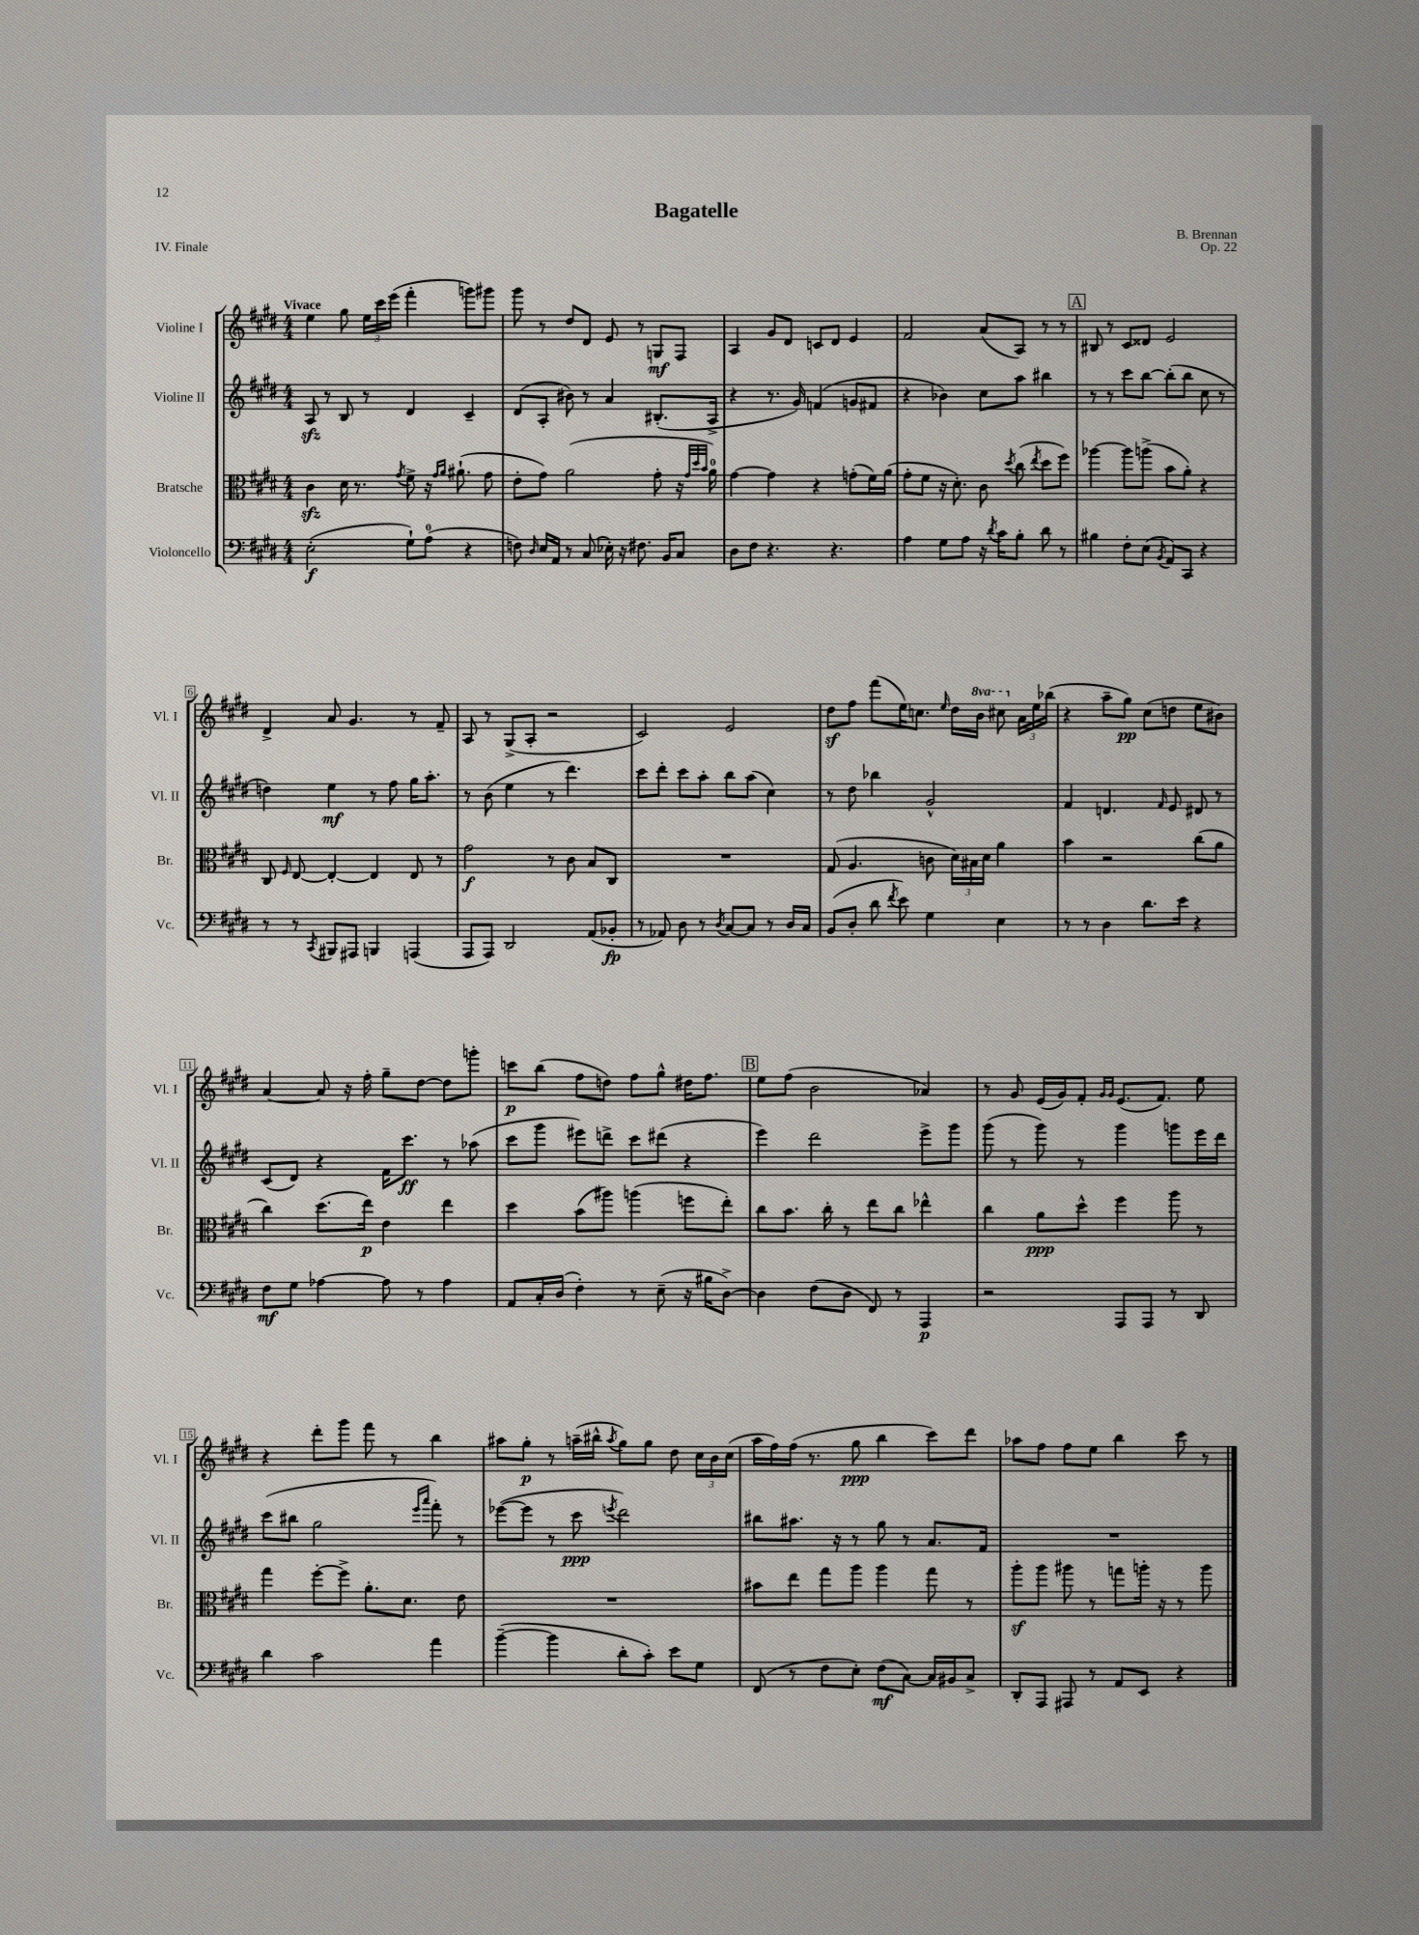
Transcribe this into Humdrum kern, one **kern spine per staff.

**kern	**dynam	**kern	**dynam	**kern	**dynam	**kern	**dynam
*part4	*part4	*part3	*part3	*part2	*part2	*part1	*part1
*staff4	*staff4	*staff3	*staff3	*staff2	*staff2	*staff1	*staff1
*I"Violoncello	*	*I"Bratsche	*	*I"Violine II	*	*I"Violine I	*
*I'Vc.	*	*I'Br.	*	*I'Vl. II	*	*I'Vl. I	*
*clefF4	*	*clefC3	*	*clefG2	*	*clefG2	*
*k[f#c#g#d#]	*	*k[f#c#g#d#]	*	*k[f#c#g#d#]	*	*k[f#c#g#d#]	*
*M4/4	*	*M4/4	*	*M4/4	*	*M4/4	*
=1	=1	=1	=1	=1	=1	=1	=1
!	!	!	!	!	!	!LO:TX:a:B:t=Vivace	!
(2E'\	f	4c#zz\	.	8Azz/	.	4ee\	.
.	.	.	.	8r	.	.	.
.	.	16d#\	.	8B/	.	8gg#\	.
.	.	8.r	.	.	.	.	.
.	.	.	.	8r	.	24ee\LL	.
.	.	.	.	.	.	24ccc#\	.
.	.	.	.	.	.	(24eee\JJ	.
.	.	8qg#/	.	.	.	.	.
8G#`\L)	.	8f#^\	.	4d#/	.	4fff#'\	.
(8A\J	.	16r	.	.	.	.	.
.	.	16qqg#/LL	.	.	.	.	.
.	.	16qqa/JJ	.	.	.	.	.
.	.	(8.a#X`\	.	.	.	.	.
4r	.	.	.	4c#~/	.	8gggn\L)	.
.	.	8g#\	.	.	.	8ggg#X\J	.
=2	=2	=2	=2	=2	=2	=2	=2
8Fn\)	.	8e'\L	.	(8d#/L	.	8ggg#\	.
16qqD#/	.	.	.	.	.	.	.
16E/LL	.	8g#\J)	.	8A'/J	.	8r	.
16AA/JJ	.	.	.	.	.	.	.
8r	.	(2a\	.	8b#X\)	.	8dd#/L	.
(8C#/	.	.	.	8r	.	8d#/J	.
16E-X'\)	.	.	.	4a/	.	8e/	.
16r	.	.	.	.	.	.	.
8.F#X\	.	.	.	.	.	8r	.
.	.	8g#'\	.	(8.B#X'/L	.	8Gn/L	mf
16BB/KL	.	.	.	.	.	.	.
8C#/J	.	16r	.	.	.	8F#/J	.
.	.	32qqg#/LLL	.	.	.	.	.
.	.	32qqdd#/	.	.	.	.	.
.	.	32qqb/JJJ	.	.	.	.	.
.	.	16a\)	.	16A^/Jk	.	.	.
=3	=3	=3	=3	=3	=3	=3	=3
8D#\L	.	[4g#\	.	4r	.	4A/	.
8F#\J	.	.	.	.	.	.	.
4.r	.	4g#\]	.	8.r	.	8g#/L	.
.	.	.	.	.	.	8d#/J	.
.	.	.	.	16g#/)	.	.	.
.	.	4r	.	(4fn/	.	8cn/L	.
4.r	.	.	.	.	.	8d#/J	.
.	.	(8gn'\L	.	8gn/L	.	4e/	.
.	.	16f#\L)	.	8f#X/J	.	.	.
.	.	(16a\JJ	.	.	.	.	.
=4	=4	=4	=4	=4	=4	=4	=4
4A\	.	8g#'\L	.	4r	.	2f#/	.
.	.	8f#\J	.	.	.	.	.
8G#\L	.	16r	.	4b-X\)	.	.	.
.	.	8.d#'\)	.	.	.	.	.
8A\J	.	.	.	.	.	.	.
16r	.	8c#\	.	8cc#\L	.	(8a/L	.
8qd#/	.	.	.	.	.	.	.
16c#\KL	.	.	.	.	.	.	.
.	.	8qdd#/	.	.	.	.	.
8B'\J	.	(8cc#\	.	8aa\J	.	8A/J)	.
.	.	8qee/	.	.	.	.	.
8d#\	.	8dd#\L	.	4bb#X\	.	8r	.
8r	.	8ff#\J)	.	.	.	8r	.
!!LO:REH:place=s1:t=A
=5	=5	=5	=5	=5	=5	=5	=5
4B#X\	.	[4aa-X\	.	8r	.	8B#X/	.
.	.	.	.	8r	.	8r	.
8F#'\L	.	8aa-\L]	.	8ccc#\L	.	8c#/L	.
(8E\J	.	(8aan^\J	.	[8bb\J	.	8d##X/J	.
8qBB/	.	.	.	.	.	.	.
8AA/L)	.	8b\L	.	(8bb'\L]	.	2e/	.
8CC#/J	.	8a'\J)	.	8bb\J	.	.	.
4r	.	4r	.	8cc#\	.	.	.
.	.	.	.	8r	.	.	.
!!LO:LB:g=z
=6	=6	=6	=6	=6	=6	=6	=6
8r	.	8C#/	.	4ddn\)	.	4d#^/	.
.	.	16qqF#/	.	.	.	.	.
8r	.	[8E/	.	.	.	.	.
8qCC#/	.	.	.	.	.	.	.
8BBB#X/L	.	4E'/_	.	4ee\	mf	8a/	.
8AAA#X/J	.	.	.	.	.	4.g#/	.
4BBBn/	.	4E/]	.	8r	.	.	.
.	.	.	.	8ff#\	.	.	.
(4AAAn/	.	8E/	.	16gg#\KL	.	8r	.
.	.	.	.	8.aa'\J	.	.	.
.	.	8r	.	.	.	8f#~/	.
=7	=7	=7	=7	=7	=7	=7	=7
8AAA/L	.	2g#\	f	8r	.	8A/	.
8AAA/J)	.	.	.	(8b\	.	8r	.
2DD#/	.	.	.	4ee\	.	(8G#^/L	.
.	.	.	.	.	.	8A'/J	.
.	.	8r	.	8r	.	2r	.
.	.	8c#\	.	4.ddd#\)	.	.	.
(8AA/L	.	8B/L	.	.	.	.	.
8BB-X'/J	fp	8C#/J	.	.	.	.	.
=8	=8	=8	=8	=8	=8	=8	=8
8r	.	1r	.	8ccc#\L	.	2c#/)	.
8AA-X/)	.	.	.	8ddd#'\J	.	.	.
8D#\	.	.	.	8ccc#\L	.	.	.
8r	.	.	.	8aa'\J	.	.	.
8qD#/	.	.	.	.	.	.	.
[8C#/L	.	.	.	8bb\L	.	2e/	.
8C#/J]	.	.	.	(8aa\J	.	.	.
8r	.	.	.	4cc#\)	.	.	.
16D#/LL	.	.	.	.	.	.	.
16C#/JJ	.	.	.	.	.	.	.
=9	=9	=9	=9	=9	=9	=9	=9
(8BB/L	.	(8G#/	.	8r	.	8dd#z\L	.
8D#'/J	.	4.A/	.	8dd#\	.	8ff#\J	.
8d#\	.	.	.	4bb-X\	.	(8fff#\L	.
8qf#/	.	.	.	.	.	.	.
8e\)	.	.	.	.	.	16ee\K)	.
.	.	.	.	.	.	8.ccn\J	.
4G#\	.	8cn\	.	2g#^^/	.	.	.
.	.	.	.	.	.	16qqee/	.
.	.	24d#\LL)	.	.	.	16dd#\LL	.
.	.	24B#X\	.	.	.	.	.
*	*	*	*	*	*	*8va	*
.	.	.	.	.	.	16bb\JJ	.
.	.	24d#\JJ	.	.	.	.	.
4E\	.	4a\	.	.	.	8ccc#X\	.
*	*	*	*	*	*	*X8va	*
.	.	.	.	.	.	24a\LL	.
.	.	.	.	.	.	24ee\	.
.	.	.	.	.	.	(24bb-X\JJ	.
=10	=10	=10	=10	=10	=10	=10	=10
8r	.	4b\	.	4f#/	.	4r	.
8r	.	.	.	.	.	.	.
4D#\	.	2r	.	4.dn/	.	8aa~\L	.
.	.	.	.	.	.	8gg#\J)	pp
8.d#\L	.	.	.	.	.	(8cc#\L	.
.	.	.	.	16qqf#/	.	.	.
.	.	.	.	8e/	.	8ddn\J	.
16e\Jk	.	.	.	.	.	.	.
4r	.	(8cc#\L	.	8d#X/	.	8ee\L	.
.	.	8a\J	.	8r	.	8b#X\J)	.
!!LO:LB:g=z
=11	=11	=11	=11	=11	=11	=11	=11
8F#\L	mf	4cc#\)	.	(8c#/L	.	[4a/	.
8G#\J	.	.	.	8d#/J)	.	.	.
[4A-X\	.	(8.dd#\L	.	4r	.	8a/]	.
.	.	.	.	.	.	16r	.
.	.	16ee\Jk)	p	.	.	16ff#'\	.
8A-\]	.	4e\	.	16f#\KL	.	8gg#~\L	.
.	.	.	.	8.ccc#\J	ff	.	.
8r	.	.	.	.	.	[8dd#\J	.
4A-\	.	4ee\	.	8r	.	8dd#\L]	.
.	.	.	.	(8aa-X\	.	8gggn'\J	.
=12	=12	=12	=12	=12	=12	=12	=12
8AA/L	.	4dd#\	.	8ccc#\L	.	8cccn\L	p
16C#'/L	.	.	.	8ggg#\J	.	(8bb\J	.
(16D#/JJ	.	.	.	.	.	.	.
4F#'\)	.	(8b\L	.	8eee#X\L)	.	8ff#\L	.
.	.	8aa#X\J)	.	8dddn^\J	.	8ddn\J)	.
8r	.	(4aan\	.	8ccc#\L	.	8ff#\L	.
(8E~\	.	.	.	(8ddd#X\J	.	8gg#^^\J	.
16r	.	8ffn\L	.	4r	.	16dd#X\KL	.
16B#X\KL	.	.	.	.	.	8.ff#\J	.
[8D#^\J)	.	8ee'\J)	.	.	.	.	.
!!LO:REH:place=s1:t=B
=13	=13	=13	=13	=13	=13	=13	=13
4D#\]	.	8cc#\L	.	4eee\)	.	8ee\L	.
.	.	8.b\J	.	.	.	(8ff#\J	.
(8F#\L	.	.	.	2ddd#\	.	2b\	.
.	.	16cc#'\	.	.	.	.	.
8D#\J	.	8r	.	.	.	.	.
8FF#/)	.	8ee\L	.	.	.	.	.
8r	.	8cc#\J	.	.	.	.	.
4AAA/	p	4ee-X^^\	.	8eee^\L	.	4a-X/)	.
.	.	.	.	8ggg#\J	.	.	.
=14	=14	=14	=14	=14	=14	=14	=14
2r	.	4cc#\	.	(8ggg#\	.	8r	.
.	.	.	.	8r	.	8g#/	.
.	.	8a\L	ppp	8ggg#\)	.	(16e/LL	.
.	.	.	.	.	.	16g#/J)	.
.	.	8dd#^^\J	.	8r	.	8f#'/J	.
.	.	.	.	.	.	16qqg#/LL	.
.	.	.	.	.	.	16qqg#/JJ	.
8AAA/L	.	4ff#\	.	4ggg#\	.	(8.e/L	.
8AAA/J	.	.	.	.	.	.	.
.	.	.	.	.	.	8.f#/J)	.
8r	.	8aa\	.	8gggn\L	.	.	.
8DD#/	.	8r	.	16eee\L	.	8ee\	.
.	.	.	.	16ddd#\JJ	.	.	.
!!LO:LB:g=z
=15	=15	=15	=15	=15	=15	=15	=15
4d#\	.	4gg#\	.	(8ccc#\L	.	4r	.
.	.	.	.	8bb#X\J	.	.	.
2c#\	.	[8ff#'\L	.	2gg#\	.	8ddd#'\L	.
.	.	8ff#^\J]	.	.	.	8ggg#\J	.
.	.	8.a'\L	.	.	.	8fff#\	.
.	.	.	.	.	.	8r	.
.	.	8.d#\J	.	.	.	.	.
.	.	.	.	16qqeee/LL	.	.	.
.	.	.	.	16qqaaa/JJ	.	.	.
4a\	.	.	.	8fff#'\)	.	4bb\	.
.	.	8e\	.	8r	.	.	.
=16	=16	=16	=16	=16	=16	=16	=16
([4b~\	.	1r	.	([8eee-X\L	.	8aa#X\L	.
.	.	.	.	8eee-\J]	.	8gg#'\J	p
4b\]	.	.	.	8r	.	8r	.
.	.	.	.	8ccc#\	ppp	(16aan~\LL	.
.	.	.	.	.	.	16bb#X^^\JJ	.
.	.	.	.	8qeeen/	.	8qaa/	.
8d#'\L	.	.	.	2ddd#\)	.	8gg#\L)	.
8c#'\J)	.	.	.	.	.	8gg#\J	.
8e\L	.	.	.	.	.	8dd#\	.
8G#\J	.	.	.	.	.	24cc#\LL	.
.	.	.	.	.	.	24b\	.
.	.	.	.	.	.	(24cc#\JJ	.
=17	=17	=17	=17	=17	=17	=17	=17
(8FF#/	.	8b#X\L	.	8bb#X\L	.	16aa\LL	.
.	.	.	.	.	.	16ff#\)	.
8r	.	8ee\J	.	8.aa#X\J	.	(16ff#\JJ	.
.	.	.	.	.	.	8.r	.
8F#\L	.	8gg#\L	.	.	.	.	.
.	.	.	.	16r	.	.	.
8E'\J)	.	8aa\J	.	8r	.	8gg#\	ppp
(8F#\L	mf	4aa\	.	8gg#\	.	4bb\	.
[8C#\J)	.	.	.	8r	.	.	.
16C#/LL]	.	8gg#\	.	8.a/L	.	8ccc#\L)	.
16BB#X/J	.	.	.	.	.	.	.
8C#^/J	.	8r	.	.	.	8ddd#\J	.
.	.	.	.	16f#/Jk	.	.	.
=18	=18	=18	=18	=18	=18	=18	=18
8DD#'/L	.	8aaz'\L	.	1r	.	8aa-X\L	.
8AAA/J	.	8aa\J	.	.	.	8ff#\J	.
8AAA#X/	.	8aa#X\	.	.	.	8ff#\L	.
8r	.	8r	.	.	.	8ee\J	.
8AA/L	.	8ggn\L	.	.	.	4bb\	.
8EE/J	.	16aan'\Jk	.	.	.	.	.
.	.	16r	.	.	.	.	.
4r	.	8r	.	.	.	8ccc#\	.
.	.	8aa\	.	.	.	8r	.
==	==	==	==	==	==	==	==
*-	*-	*-	*-	*-	*-	*-	*-
